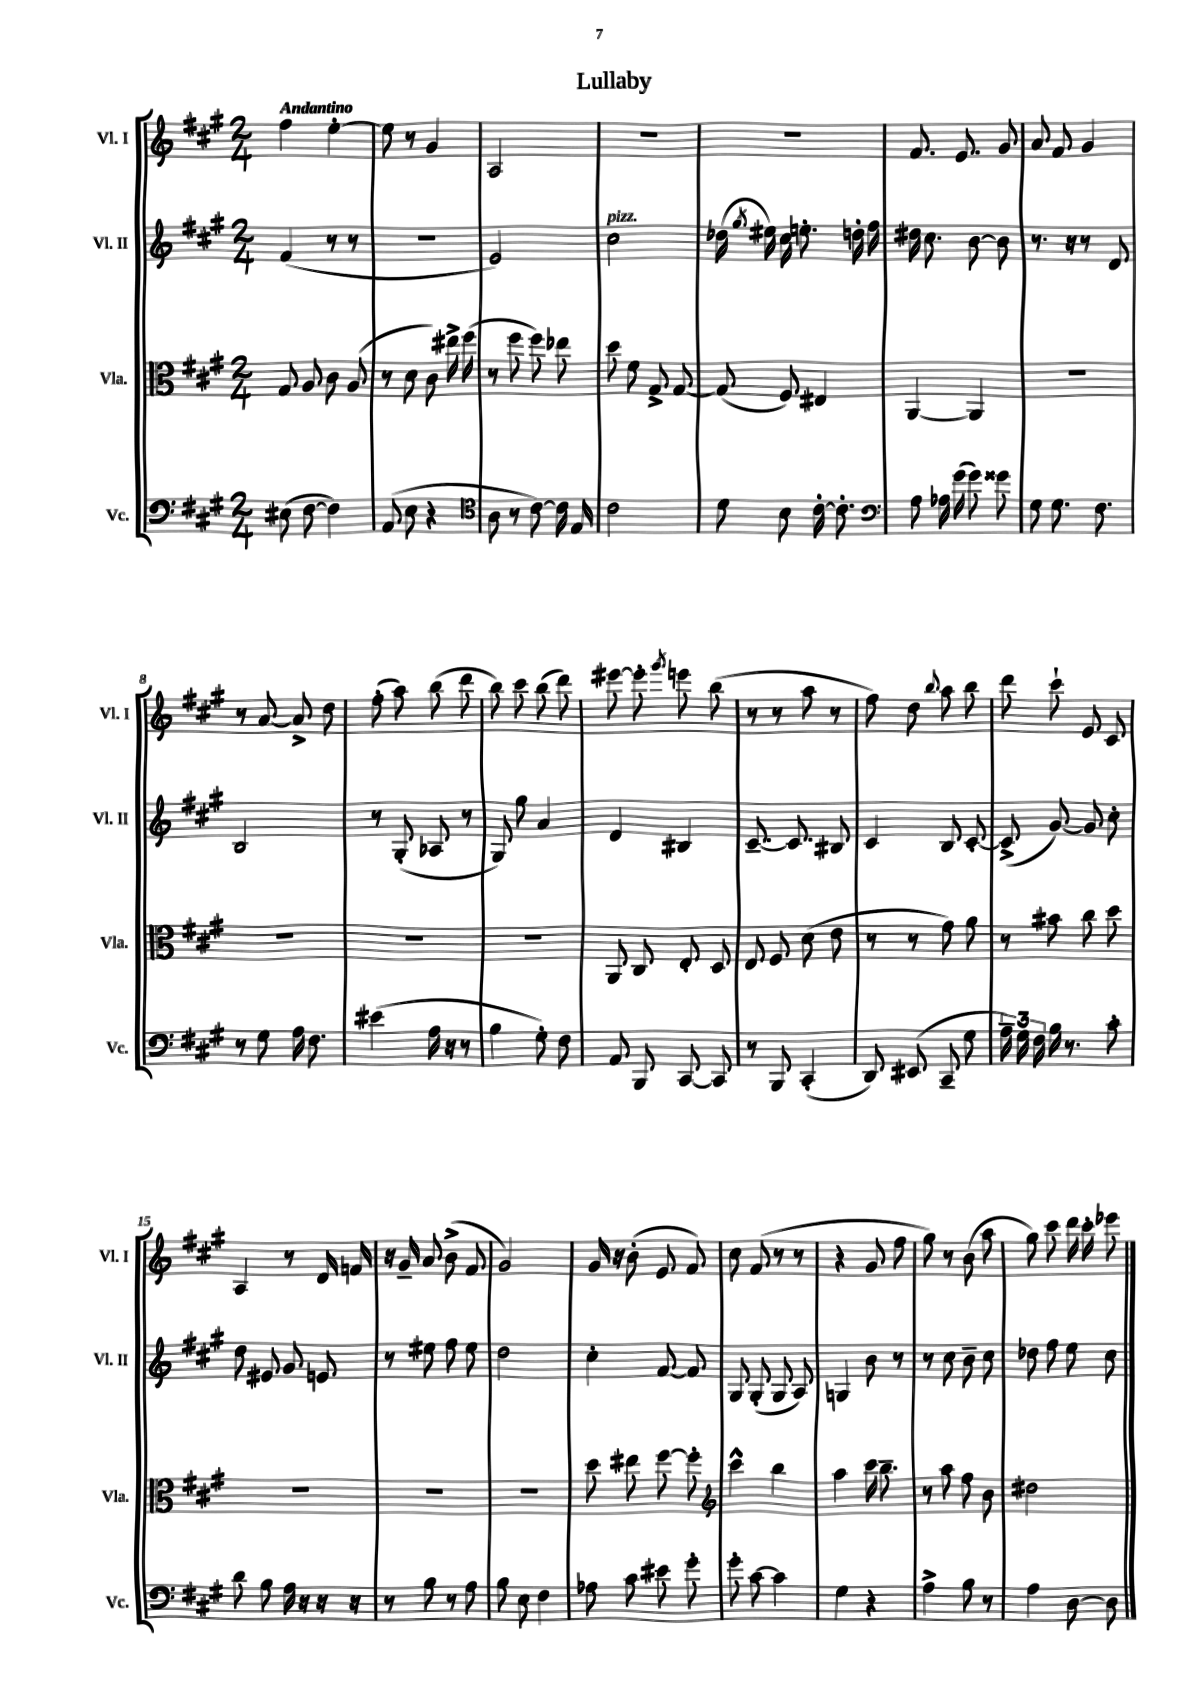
\header { title = "Lullaby" }
<<
\new StaffGroup <<
\new Staff = "s0" \with { instrumentName = "Vl. I" shortInstrumentName = "Vl. I" } {
    \clef treble \key a \major \numericTimeSignature \time 2/4 \tempo "Andantino"
    \autoBeamOff fis''4 e''4~-. |
    e''8 r8 gis'4 |
    a2 |
    R2 |
    R2 |
    fis'8. e'8. gis'8 |
    a'8 fis'8 gis'4 |
    r8 a'8~ a'8-> d''8 |
    fis''8-.( a''8) b''8( d'''8 |
    b''8) cis'''8 b''8( d'''8) |
    eis'''8~ eis'''8-. \acciaccatura { gis'''8 } e'''8 b''8( |
    r8 r8 a''8 r8 |
    fis''8) d''8 \appoggiatura { b''8 } a''8 b''8 |
    d'''8 cis'''8-! e'8 cis'8 |
    a4 r8 d'16 f'16 |
    r16 gis'16-- a'8 b'8->( fis'8 |
    gis'2) |
    gis'16 r16 b'8-.( e'8 fis'8) |
    cis''8 fis'8( r8 r8 |
    r4 gis'8 fis''8 |
    gis''8) r8 b'8( a''8 |
    gis''8) cis'''8 d'''16 cis'''16-. ees'''8 \bar "|." |
}
\new Staff = "s1" \with { instrumentName = "Vl. II" shortInstrumentName = "Vl. II" } {
    \clef treble \key a \major \numericTimeSignature \time 2/4
    \autoBeamOff fis'4( r8 r8 |
    R2 |
    e'2) |
    cis''2^\markup { \italic "pizz." } |
    des''16( \acciaccatura { gis''8 } eis''16) cis''16 e''8.-. d''16-. fis''16 |
    dis''16 cis''8. b'8~ b'8 |
    r8. r16 r8 d'8 |
    b2 |
    r8 gis8-.( aes8 r8 |
    gis8) gis''8 a'4 |
    d'4 bis4 |
    cis'8.~-- cis'8. bis8 |
    cis'4 b8 cis'8~-. |
    cis'8->( gis'8~) gis'8 cis''8-. |
    d''8 eis'8 gis'8 e'8 |
    r8 eis''8 fis''8 eis''8 |
    d''2 |
    cis''4-. fis'8~ fis'8 |
    gis8 gis8-.( gis8 a8) |
    g4 b'8 r8 |
    r8 cis''8 b'8-- cis''8 |
    des''8 fis''8 e''8 cis''8 \bar "|." |
}
\new Staff = "s2" \with { instrumentName = "Vla." shortInstrumentName = "Vla." } {
    \clef alto \key a \major \numericTimeSignature \time 2/4
    \autoBeamOff gis8 a8 cis'8 a8( |
    r8 d'8 cis'8) eis''16-> fis''16( |
    r8 fis''8 fis''8) ees''8 |
    d''8 fis'8 gis8-> gis8~ |
    gis8( fis8) eis4 |
    a,4~ a,4 |
    R2 |
    R2 |
    R2 |
    R2 |
    a,8 cis8 e8-. d8 |
    e8 fis8 d'8( e'8 |
    r8 r8 gis'8) a'8 |
    r8 bis'8 cis''8 d''8 |
    R2 |
    R2 |
    R2 |
    d''8 eis''8 fis''8~ fis''8-. |
    \clef treble cis'''4-^ b''4 |
    a''4 cis'''16 b''8.-- |
    r8 a''8 fis''8 b'8 |
    dis''2 \bar "|." |
}
\new Staff = "s3" \with { instrumentName = "Vc." shortInstrumentName = "Vc." } {
    \clef bass \key a \major \numericTimeSignature \time 2/4
    \autoBeamOff eis8( fis8~ fis4) |
    a,8( e8 r4 |
    \clef tenor a8 r8 cis'8~) cis'16 e16 |
    cis'2 |
    d'8 b8 cis'16~-. cis'8.-. |
    \clef bass a8 aes16 gis'16( gis'8) gisis'8 |
    gis8 gis8. fis8. |
    r8 gis8 a16 fis8. |
    eis'4( a16 r16 r8 |
    b4 gis8-.) fis8 |
    a,8 b,,8 cis,8~ cis,8 |
    r8 b,,8 cis,4-.( |
    d,8) eis,8( cis,8-- gis8 |
    \tuplet 3/2 { a16--) gis16 fis16 } b16 r8. cis'8-. |
    d'8 b8 a16 r16 r16 r16 |
    r8 b8 r8 a8 |
    b8 e8 fis4 |
    aes8 cis'8 eis'8 gis'8-. |
    gis'8-. cis'8~ cis'4 |
    gis4 r4 |
    a4-> b8 r8 |
    a4 d8~ d8 \bar "|." |
}
>>
>>
